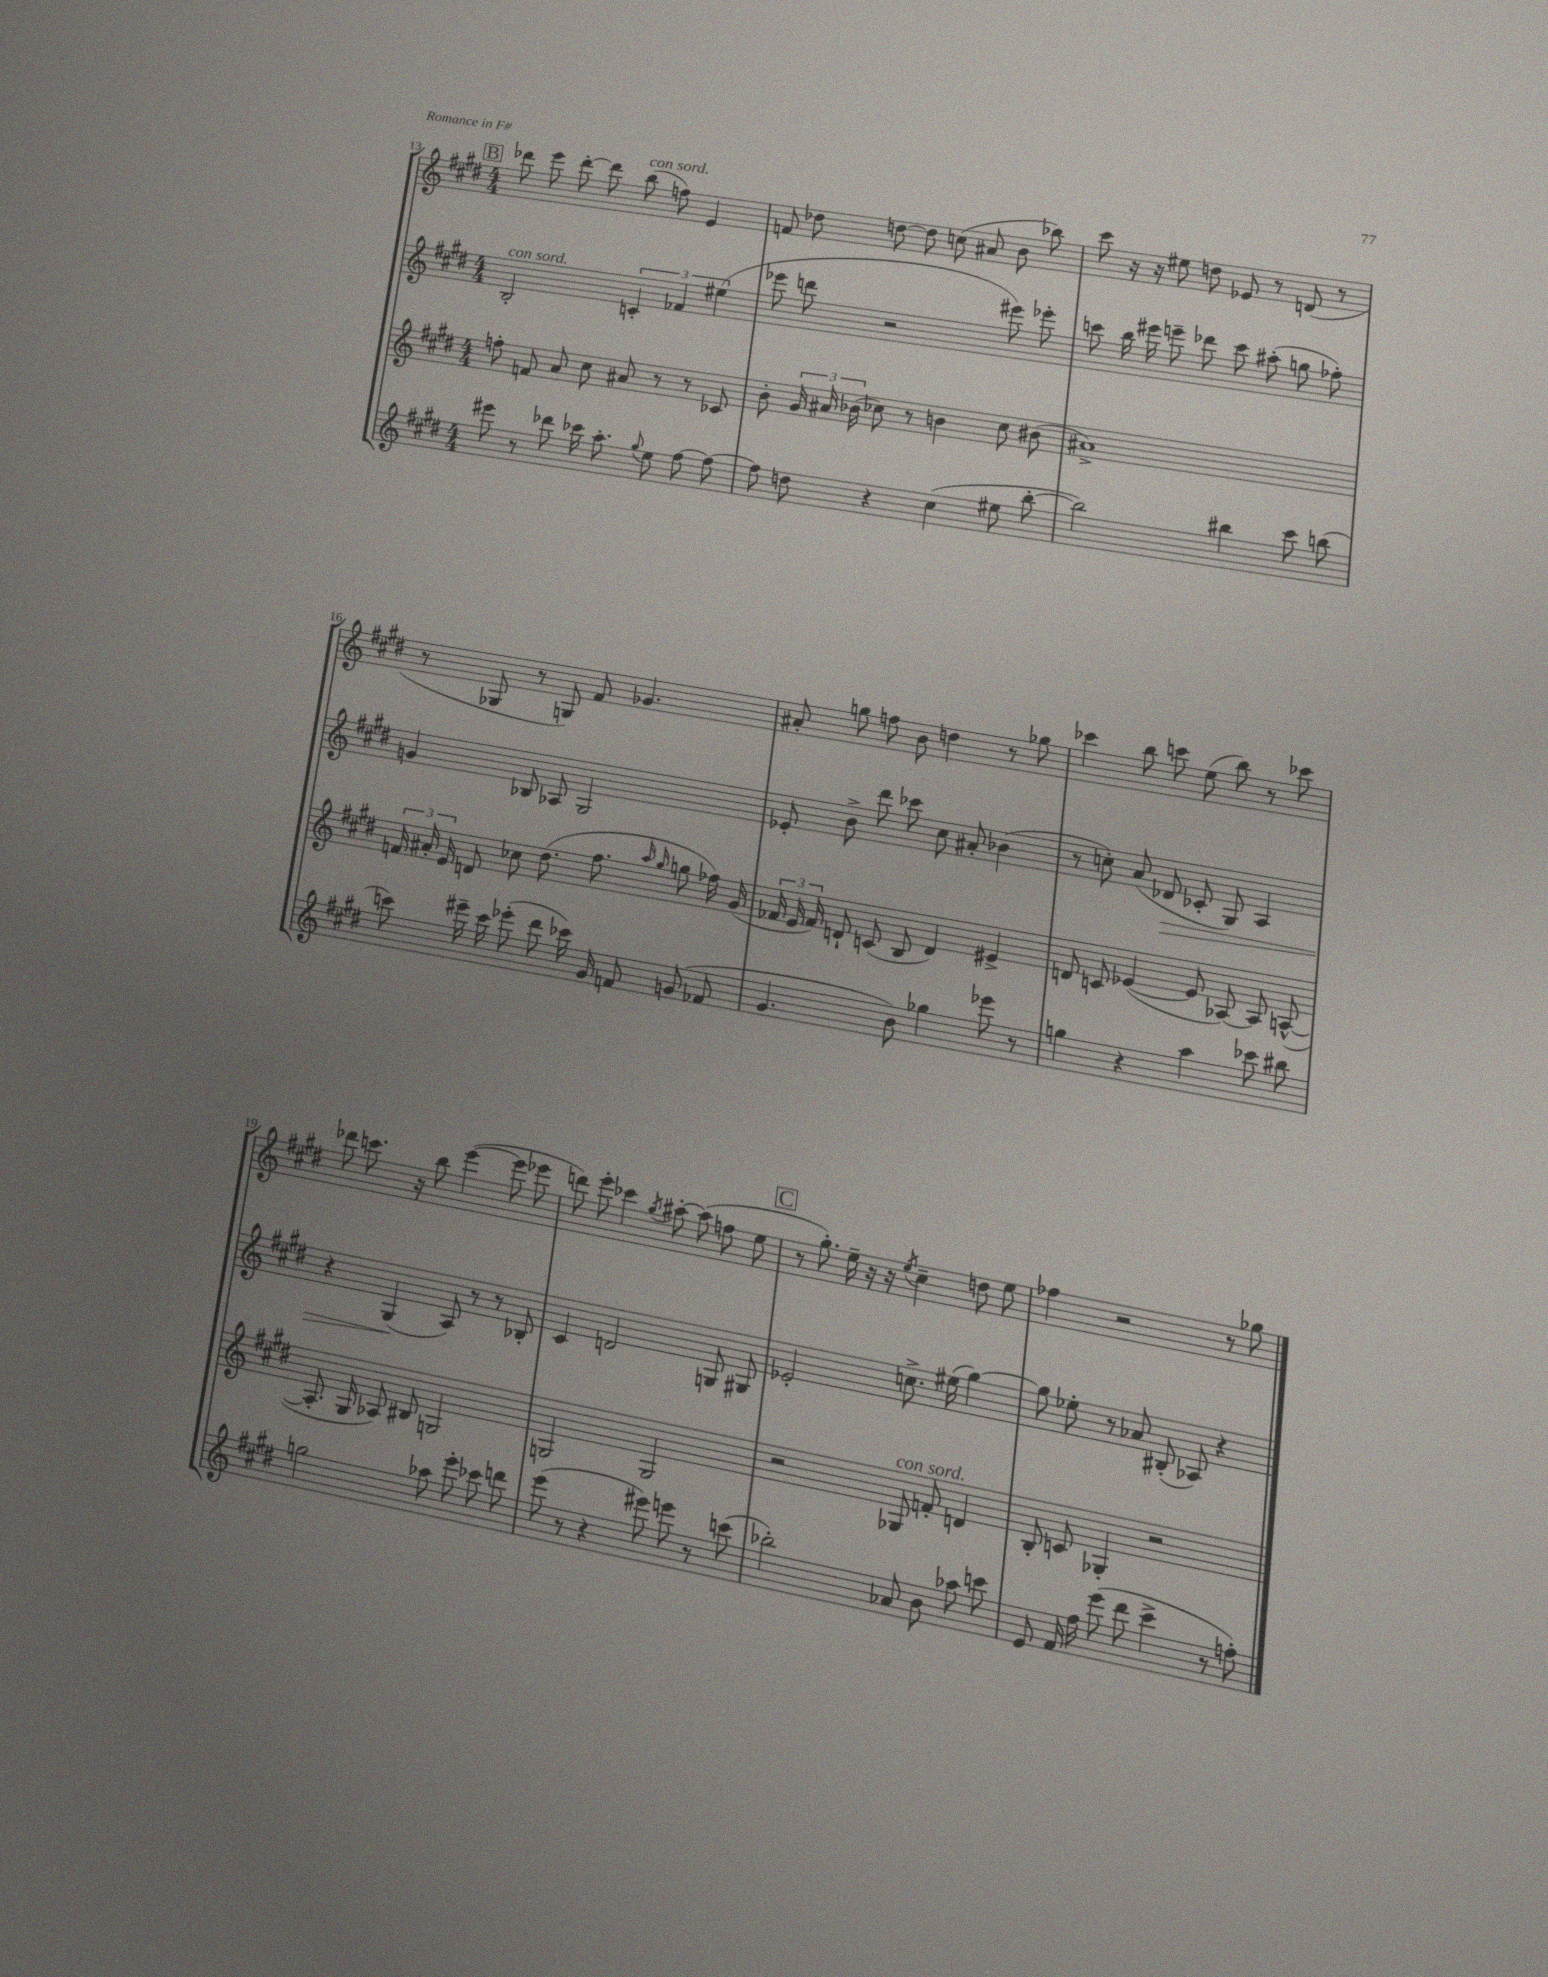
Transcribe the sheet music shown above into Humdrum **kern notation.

**kern	**kern	**kern	**kern
*staff4	*staff3	*staff2	*staff1
*clefG2	*clefG2	*clefG2	*clefG2
*k[f#c#g#d#]	*k[f#c#g#d#]	*k[f#c#g#d#]	*k[f#c#g#d#]
*M4/4	*M4/4	*M4/4	*M4/4
8eee#	8ff'	2B'	8ddd-
8r	8f	.	8eee
8ddd-	8a	.	[8ddd-'
16ccc-	8cc#	.	8ddd-]
8.aa'	.	.	.
.	8a#	6c'	(8bb
8qqgg#	.	.	.
8ee	8r	.	8ff)
.	.	6f-	.
[8ff#	8r	.	4e
.	.	(6ee#	.
8ff#_	8c-	.	.
=	=	=	=
8ff#]	8b'	8eee-	8f
8dd	24g#	8ddd	8dd-
.	24a#	.	.
.	(24b-	.	.
4r	8cc-)	2r	[8dd
.	8r	.	8dd]
(4cc#	4b	.	(8cc
.	.	.	8a#
8ee#	8cc-	8eee#)	8b
[8bb'	(8b#	8eee-'	8bb-)
=	=	=	=
2bb])	1a#^)	8ccc	8ccc#
.	.	16bb	16r
.	.	16eee#	16r
.	.	8eee~	8ee#
.	.	8ddd-	8dd
4bb#	.	8ccc	8e-
.	.	(8aa#'	8r
8ccc#	.	8gg	(8d
(8bb	.	8ff-')	8r
=	=	=	=
8ccc)	24f	4g	8r
.	24a#'	.	.
.	24e	.	.
16eee#~	8d	.	8G-
16ccc	.	.	.
(8eee-'	8cc-	8B-	8r
8ddd#	(8.dd#	8A-	8G)
16ccc-)	.	2G#	8f#
16g#	8.ff#	.	.
8f	.	.	4.g-
.	16qqaa	.	.
.	16qqgg#	.	.
(8g	8gg	.	.
8f-	16ff-)	.	.
.	(16g#	.	.
=	=	=	=
4.g#	24f-	8e-'	8a#'
.	24e	.	.
.	24f-)	.	.
.	8d`	8b^	8gg
.	(8c	8ddd#	8ff
8b)	8B	8ccc-	8b
4gg-	4d)	8cc#	4dd
.	.	8a#'	.
8eee-	4e#^	(4b-	8r
8r	.	.	8gg-
=	=	=	=
4gg	8d	8r	4ccc-
.	8c	8cc')	.
4r	([4e-	(8a	8bb
.	.	8d-	8ccc
4aa	8e-]	8c-'	(8ee
.	[8A-)	8G#)	8bb)
8ccc-	8A-]	4A	8r
8bb#	([8A^^	.	8ccc-
=	=	=	=
2gg	8.A']	4r	8ddd-
.	.	.	8.ccc
.	16G#	.	.
.	8A-)	(4G#	.
.	.	.	16r
.	8B#	.	8bb
8aa-	2G	8A)	([4eee
8eee'	.	8r	.
8ccc-	.	8r	8eee]
8ddd	.	8B-'	8eee-
=	=	=	=
(8eee	2G	4c#	8ddd)
8r	.	.	8eee'
4r	.	2d	4ccc-
.	.	.	8qgg#
8eee#)	2G	.	[8aa#'
8eee	.	.	(8aa#]
8r	.	8G	8ff
(8ccc	.	8G#	8ee
=	=	=	=
2bb-')	2r	2e-'	8r
.	.	.	8.gg#')
.	.	.	16ee~
.	.	.	16r
.	.	.	16r
.	.	.	8qee
8a-	8G-	8.cc^	4cc#~
8b	8f'	.	.
.	.	(16ee#	.
8aa-	4d	[4gg#)	8dd
8ccc	.	.	8ee
=	=	=	=
8e	8B'	8gg#]	4ff-
16f#	8c	8ee-'	.
16ff#	.	.	.
(8eee	4G-'	8r	2r
8ddd#	.	8a-	.
4ccc#^	2r	(8B#'	.
.	.	8A-)	.
8r	.	4r	8r
8ff')	.	.	8gg-
==	==	==	==
*-	*-	*-	*-
